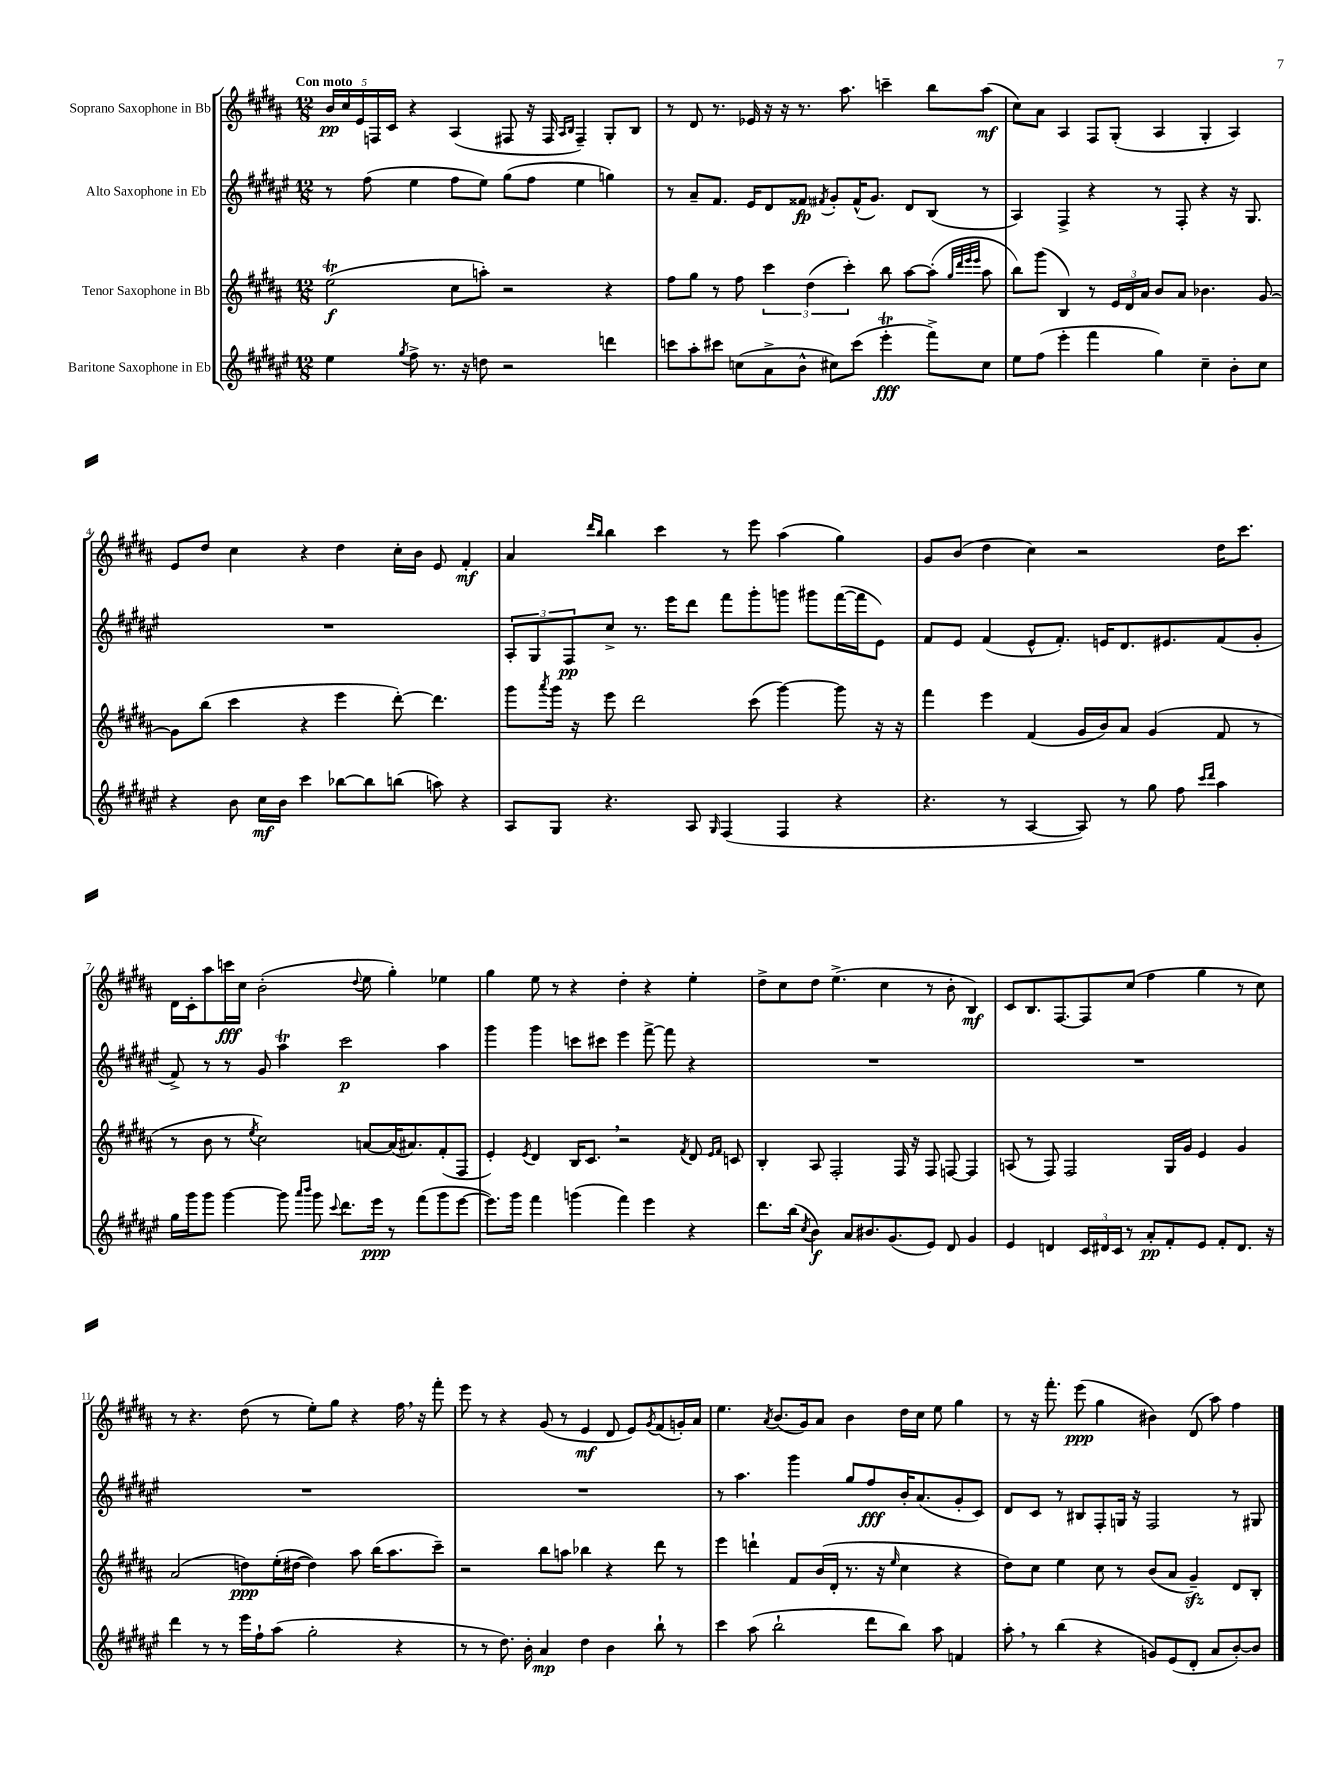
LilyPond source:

<<
\new StaffGroup <<
\new Staff = "s0" \with { instrumentName = "Soprano Saxophone in Bb" } {
    \clef treble \key b \major \numericTimeSignature \time 12/8 \tempo "Con moto"
    \tuplet 5/4 { b'16\pp cis''16 e'16 f16 cis'16 } r4 ais4( fis8 r16 fis16 \grace { ais16 b16 } fis4--) gis8-. b8 |
    r8 dis'8 r8. ees'16 r16 r16 r8. ais''8. c'''4-- b''8 ais''8\mf( |
    cis''8) ais'8 ais4 fis8 gis8-.( ais4 gis4-. ais4) |
    e'8 dis''8 cis''4 r4 dis''4 cis''16-. b'16 e'8 fis'4-.\mf |
    ais'4 \grace { dis'''16 b''16 } b''4 cis'''4 r8 e'''8 ais''4( gis''4) |
    gis'8 b'8( dis''4 cis''4) r2 dis''16 cis'''8. |
    dis'16 cis'16-. ais''8 c'''16\fff cis''16 b'2-.( \appoggiatura { dis''8 } e''8 gis''4-.) ees''4 |
    gis''4 e''8 r8 r4 dis''4-. r4 e''4-. |
    dis''8-> cis''8 dis''8 e''4.->( cis''4 r8 b'8-. b4\mf) |
    cis'8 b8. fis8.~ fis8 cis''8( fis''4 gis''4 r8 cis''8) |
    r8 r4. dis''8( r8 e''8-.) gis''8 r4 fis''16 \breathe r16 fis'''8-. |
    e'''8 r8 r4 gis'8( r8 e'4\mf dis'8 e'8) \acciaccatura { gis'8 } fis'8( g'16-.) ais'16 |
    e''4. \acciaccatura { ais'8 } b'8.( gis'16) ais'8 b'4 dis''16 cis''16 e''8 gis''4 |
    r8 r16 fis'''8.-. e'''8\ppp( gis''4 bis'4) dis'8( ais''8) fis''4 \bar "|." |
}
\new Staff = "s1" \with { instrumentName = "Alto Saxophone in Eb" } {
    \clef treble \key fis \major \numericTimeSignature \time 12/8
    r8 fis''8( eis''4 fis''8 eis''8) gis''8( fis''8 eis''4 g''4) |
    r8 ais'8-- fis'8. eis'16 dis'8 fisis'8\fp \acciaccatura { fis'8 } gis'8-. fis'16-^( gis'8.) dis'8 b8( r8 |
    ais4) fis4-> r4 r8 fis8-. r4 r16 gis8. |
    R1. |
    \tuplet 3/2 { ais8-. gis8 fis8\pp } cis''8-> r8. eis'''16 dis'''8 fis'''8 gis'''8-. g'''8 gis'''8 fis'''16~( fis'''16 eis'8) |
    fis'8 eis'8 fis'4( eis'8-^ fis'8.-.) e'16 dis'8. eis'8. fis'8( gis'8-. |
    fis'8->) r8 r8 gis'8 ais''4\trill cis'''2\p ais''4 |
    gis'''4 gis'''4 c'''8 cis'''8 eis'''4 fis'''8~-> fis'''8 r4 |
    R1. |
    R1. |
    R1. |
    R1. |
    r8 ais''4. gis'''4 gis''8 fis''8\fff b'16-. ais'8.( gis'8-. cis'8) |
    dis'8 cis'8 r8 bis8 fis8-. g16 r16 fis2 r8 gis8 \bar "|." |
}
\new Staff = "s2" \with { instrumentName = "Tenor Saxophone in Bb" } {
    \clef treble \key b \major \numericTimeSignature \time 12/8
    e''2\trill\f( cis''8 a''8-.) r2 r4 |
    fis''8 gis''8 r8 fis''8 \tuplet 3/2 { cis'''4 dis''4( cis'''4-.) } b''8 ais''8~ ais''8-.( \grace { gis''32 dis'''32 e'''32 e'''32 } ais''8 |
    b''8) gis'''8( b4) r8 \tuplet 3/2 { e'16 dis'16 ais'16 } b'8 ais'8 bes'4. gis'8~ |
    gis'8 b''8( cis'''4 r4 e'''4 dis'''8~-.) dis'''4. |
    gis'''8 \acciaccatura { ais'''8 } gis'''16 r16 e'''8 dis'''2 cis'''8( gis'''4~) gis'''8 r16 r16 |
    fis'''4 e'''4 fis'4( gis'16 b'16) ais'8 gis'4( fis'8 r8 |
    r8 b'8 r8 \acciaccatura { e''8 } cis''2) a'8~ a'16( ais'8.) fis'8-.( fis8 |
    e'4-.) \acciaccatura { e'8 } dis'4 b16 cis'8. \breathe r2 \acciaccatura { fis'8 } dis'8 \grace { e'16 fis'16 } c'8 |
    b4-. ais8 fis2-. fis16 r16 fis8 f8~ f4 |
    a8( r8 fis8) fis2 gis16 gis'16 e'4 gis'4 |
    ais'2( d''8\ppp) e''16-.( dis''16~ dis''4) ais''8 b''16( ais''8. cis'''8--) |
    r2 b''8 a''8 bes''4 r4 dis'''8 r8 |
    e'''4 d'''4-! fis'8 b'16( dis'16-. r8. r16 \grace { e''16 } cis''4 r4 |
    dis''8) cis''8 e''4 cis''8 r8 b'8( ais'8 gis'4--\sfz) dis'8 b8-. \bar "|." |
}
\new Staff = "s3" \with { instrumentName = "Baritone Saxophone in Eb" } {
    \clef treble \key fis \major \numericTimeSignature \time 12/8
    eis''4 \acciaccatura { gis''8 } fis''8-> r8. r16 d''8 r2 d'''4 |
    c'''8 ais''8-. cis'''8 c''8( ais'8-> b'8-^ cis''8) cis'''8( eis'''4-.\trill\fff fis'''8->) cis''8 |
    eis''8 fis''8( eis'''4-. fis'''4 gis''4) cis''4-- b'8-. cis''8 |
    r4 b'8 cis''16\mf b'16 cis'''4 bes''8~ bes''8 b''8( a''8) r4 |
    ais8 gis8 r4. ais8 \grace { gis16 } fis4( fis4 r4 |
    r4. r8 ais4~ ais8) r8 gis''8 fis''8 \grace { cis'''16 dis'''16 } ais''4 |
    gis''16 gis'''16 gis'''8 gis'''4~ gis'''8 \grace { ais'''16 b'''16 } gis'''8 \appoggiatura { cis'''8 } dis'''8. eis'''16\ppp r8 fis'''8( gis'''8 eis'''8~ |
    eis'''8.) gis'''16 fis'''4 g'''4( fis'''4) eis'''4 r4 |
    dis'''8. b''16( \acciaccatura { cis''8 } b'4\f) ais'8 bis'8. gis'8.( eis'8) dis'8 gis'4 |
    eis'4 d'4 \tuplet 3/2 { cis'16 dis'16 cis'16 } r8 ais'8-.\pp fis'8-. eis'8 fis'8-. dis'8. r16 |
    dis'''4 r8 r8 eis'''16 fis''16-! ais''8( gis''2-. r4 |
    r8 r8 dis''8.) b'16-. ais'4\mp dis''4 b'4 b''8-! r8 |
    cis'''4 ais''8( b''2-! dis'''8 b''8) ais''8 f'4 |
    ais''8-. \breathe r8 b''4( r4 g'8) eis'8( dis'8-. ais'8 b'8~-.) b'8 \bar "|." |
}
>>
>>
